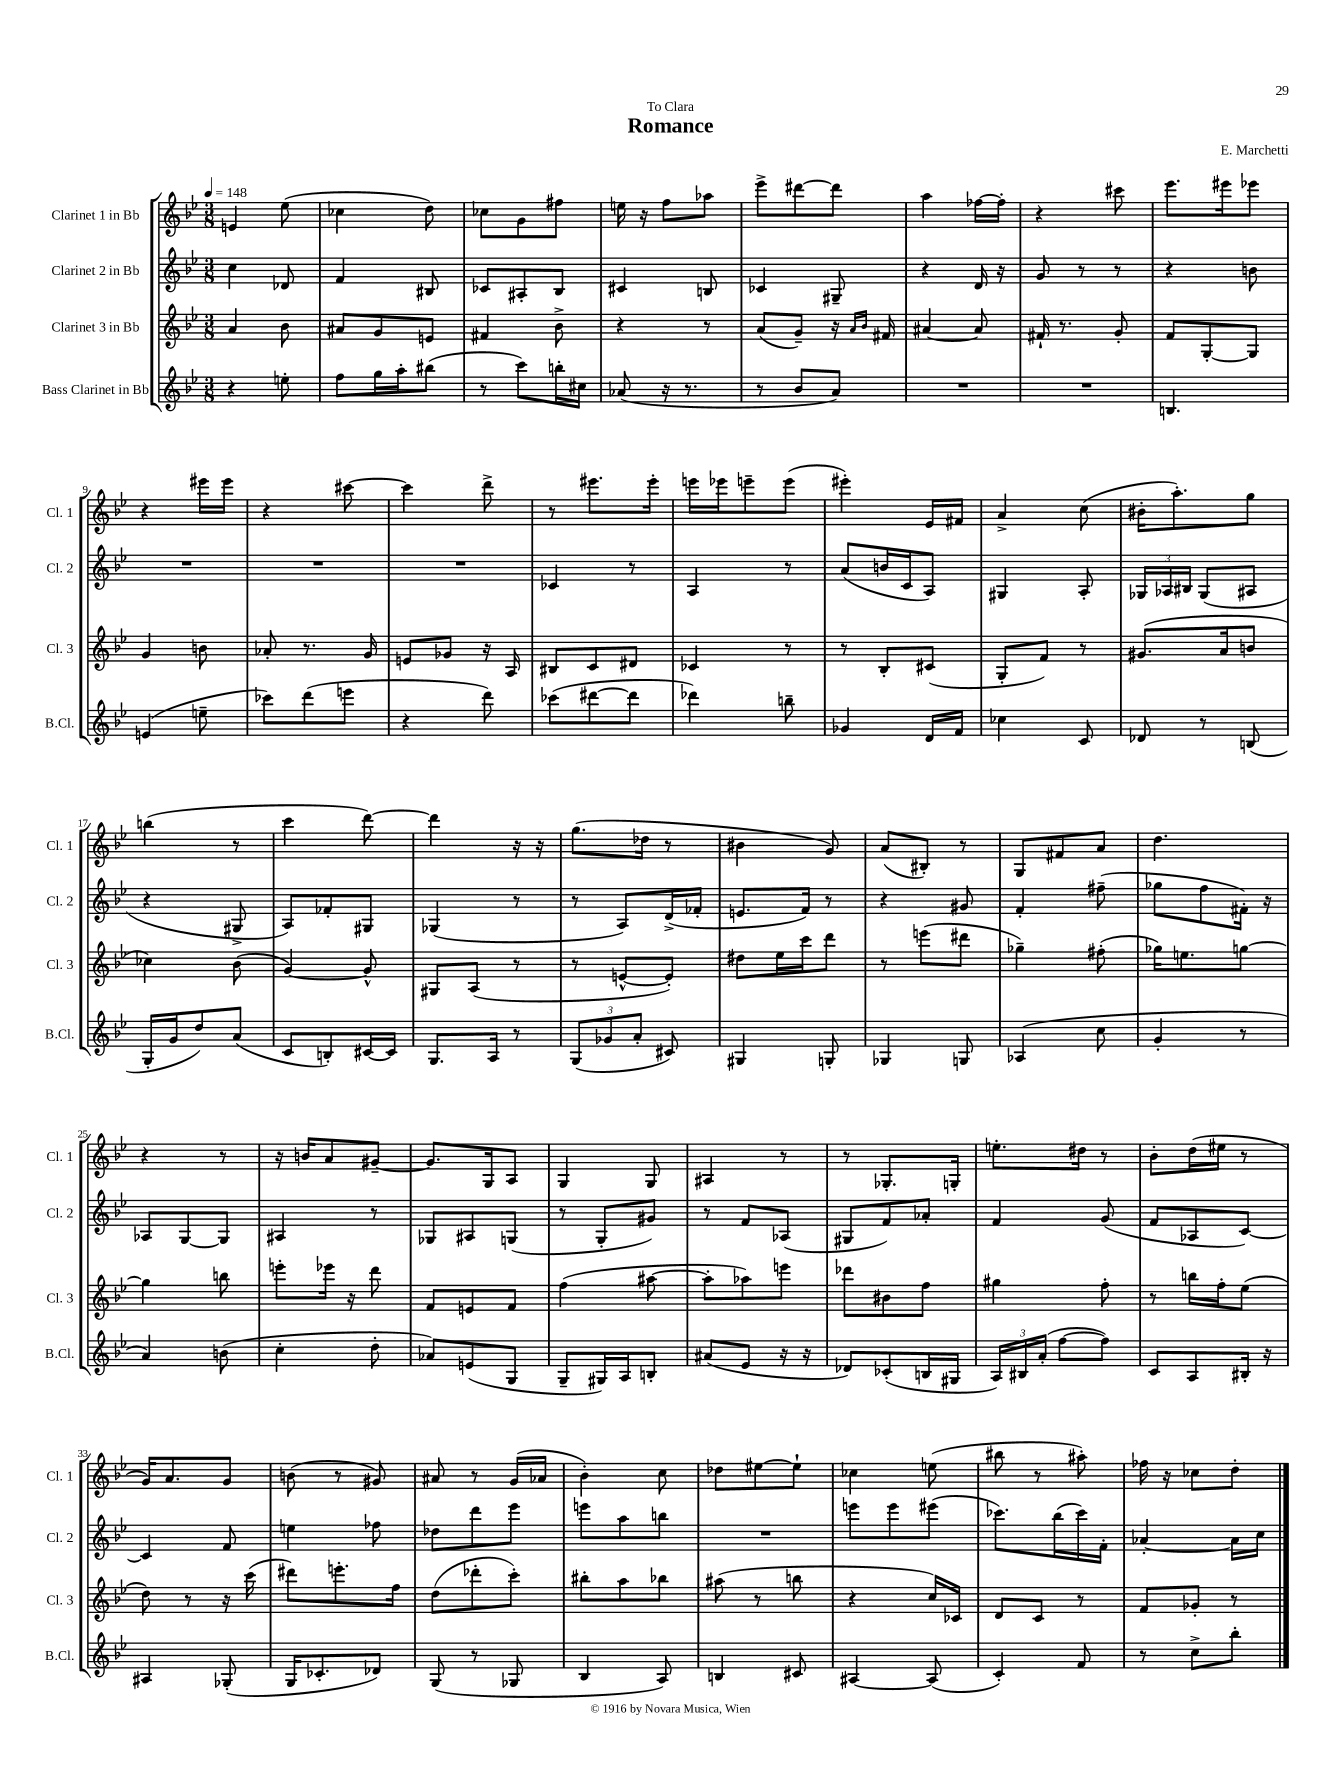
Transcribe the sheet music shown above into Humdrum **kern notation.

**kern	**kern	**kern	**kern
*staff4	*staff3	*staff2	*staff1
*clefG2	*clefG2	*clefG2	*clefG2
*k[b-e-]	*k[b-e-]	*k[b-e-]	*k[b-e-]
*M3/8	*M3/8	*M3/8	*M3/8
*MM148	*MM148	*MM148	*MM148
4r	4a	4cc	4e
8ee'	8b-	8d-	(8ee-
=	=	=	=
8ff	8a#	4f	4cc-
16gg	8g	.	.
16aa'	.	.	.
(8bb#	8e	8B#	8dd)
=	=	=	=
8r	4f#	8c-	8cc-
8ccc)	.	8A#'	8g
16bb'	8b-^	8B-	8ff#
16cc#	.	.	.
=	=	=	=
(8a-	4r	4c#	16ee
.	.	.	16r
16r	.	.	8ff
8.r	.	.	.
.	8r	8B	8aa-
=	=	=	=
8r	(8a	4c-	8eee-^
8b-	8g~)	.	[8ddd#
8a)	16r	8G#~	8ddd#]
.	16qqa	.	.
.	16qqb-	.	.
.	16f#	.	.
=	=	=	=
4.r	[4a#	4r	4aa
.	8a#]	16d	[16ff-
.	.	16r	16ff-']
=	=	=	=
4.r	16f#`	8g	4r
.	8.r	.	.
.	.	8r	.
.	8g'	8r	8ccc#
=	=	=	=
4.B	8f	4r	8.eee-
.	[8G'	.	.
.	.	.	16eee#
.	8G]	8b	8eee-
=	=	=	=
(4e	4g	4.r	4r
8ee~	8b	.	16eee#
.	.	.	16eee#
=	=	=	=
8ccc-)	8a-'	4.r	4r
(8ddd	8.r	.	.
8eee	.	.	[8ccc#
.	16g	.	.
=	=	=	=
4r	8e	4.r	4ccc#]
.	8g-	.	.
8ddd)	16r	.	8ddd^
.	16A	.	.
=	=	=	=
(8ccc-	8B#	4c-	8r
[8ddd#	8c	.	8.eee#
8ddd#]	8d#	8r	.
.	.	.	16eee#'
=	=	=	=
4ddd-)	4c-	4A	16eee
.	.	.	16eee-
.	.	.	8eee~
8bb~	8r	8r	(8eee
=	=	=	=
4g-	8r	(8a	4eee#')
.	8B-'	16b	.
.	.	16c	.
16d	(8c#	8A)	16e-
16f	.	.	16f#
=	=	=	=
4cc-	8G'	4G#	4a^
.	8f)	.	.
8c	8r	8A'	(8cc
=	=	=	=
8d-	(8.g#	24G-	16b#'
.	.	24A-	.
.	.	.	8.aa')
.	.	24B#	.
8r	.	(8G-	.
.	16a	.	.
(8B	8b	8A#	8gg
=	=	=	=
16G'	4cc-)	4r	(4bb
16g	.	.	.
8dd)	.	.	.
(8a	(8b-	8G#^	8r
=	=	=	=
8c	[4g)	8A)	4ccc
8B')	.	8f-'	.
[16c#	8g^^]	8G#	[8ddd)
16c#]	.	.	.
=	=	=	=
8.G	8G#	(4G-	4ddd]
.	(8A	.	.
16A	.	.	.
8r	8r	8r	16r
.	.	.	16r
=	=	=	=
(12G	8r	8r	(8.gg
12g-	.	.	.
.	[8e^^	8A)	.
12a'	.	.	.
.	.	.	16dd-
8c#)	8e'])	(16d^	8r
.	.	16f-'	.
=	=	=	=
4G#	8dd#	8.e	4b#
.	16ee-	.	.
.	16ccc	16f)	.
8G'	8ddd	8r	8g)
=	=	=	=
4G-	8r	4r	(8a
.	(8eee	.	8B#')
8G	8ddd#	8g#	8r
=	=	=	=
(4A-	4gg-~)	4f'	8G
.	.	.	8f#
8cc	(8ff#'	(8ff#~	8a
=	=	=	=
4g'	16gg-)	8gg-	4.dd
.	8.ee	.	.
.	.	8ff	.
8r	[8gg	16f#')	.
.	.	16r	.
=	=	=	=
4a)	4gg]	8A-	4r
.	.	[8G	.
(8b	8bb	8G]	8r
=	=	=	=
4cc'	8eee'	4A#	16r
.	.	.	16b
.	16eee-	.	8a
.	16r	.	.
8dd'	8ddd	8r	[8g#~
=	=	=	=
8a-)	8f	8G-	8.g#]
(8e	8e	8A#	.
.	.	.	16G
8G	8f	(8G	8A
=	=	=	=
8G~	(4ff	8r	4G
16G#)	.	8G'	.
16A	.	.	.
8B'	[8aa#	8g#)	8G
=	=	=	=
(8a#	8aa#']	8r	4A#
8e-	8aa-)	8f	.
16r	8eee	(8A-	8r
16r	.	.	.
=	=	=	=
8d-)	8ddd-	8G#	8r
(8c-'	8b#	8f)	8.G-'
16B	8ff	8a-'	.
16G#	.	.	16G'
=	=	=	=
24A)	4gg#	4f	8.ee'
24B#	.	.	.
(24a'	.	.	.
[8ff	.	.	.
.	.	.	16dd#
8ff])	8ff'	(8g	8r
=	=	=	=
8c	8r	8f	8b-'
8A	16bb	8A-	(16dd
.	16ff'	.	16ee#
16B#'	(8ee-	[8c)	8r
16r	.	.	.
=	=	=	=
4A#	8dd)	4c]	16g)
.	.	.	8.a
.	8r	.	.
(8G-'	16r	8f	8g
.	(16ccc	.	.
=	=	=	=
16G	8ddd#)	4ee	(8b
8.c-'	.	.	.
.	8.eee'	.	8r
8d-)	.	8ff-	8g#)
.	16ff	.	.
=	=	=	=
(8G	(8dd	8dd-	8a#
8r	8ddd-'	8ddd	8r
8G-	8ccc')	8eee-	(16g
.	.	.	16a-
=	=	=	=
4B-	8bb#'	8eee	4b-')
.	8aa	8aa	.
8A)	8bb-	8bb	8cc
=	=	=	=
4B	(8aa#	4.r	8dd-
.	8r	.	[8ee#
8c#	8bb	.	8ee#`]
=	=	=	=
[4A#	4r	8eee	4cc-
.	.	8eee	.
(8A#]	16cc)	(8eee#	(8ee
.	16c-	.	.
=	=	=	=
4c')	8d	8.ccc-)	8bb#
.	8c	.	8r
.	.	(16bb-	.
8f	8r	16ccc-)	8aa#')
.	.	16f'	.
=	=	=	=
8r	8f	[4a-'	16ff-
.	.	.	16r
8cc^	8g-'	.	8cc-
8bb-'	8r	16a-]	8dd'
.	.	16cc	.
==	==	==	==
*-	*-	*-	*-
